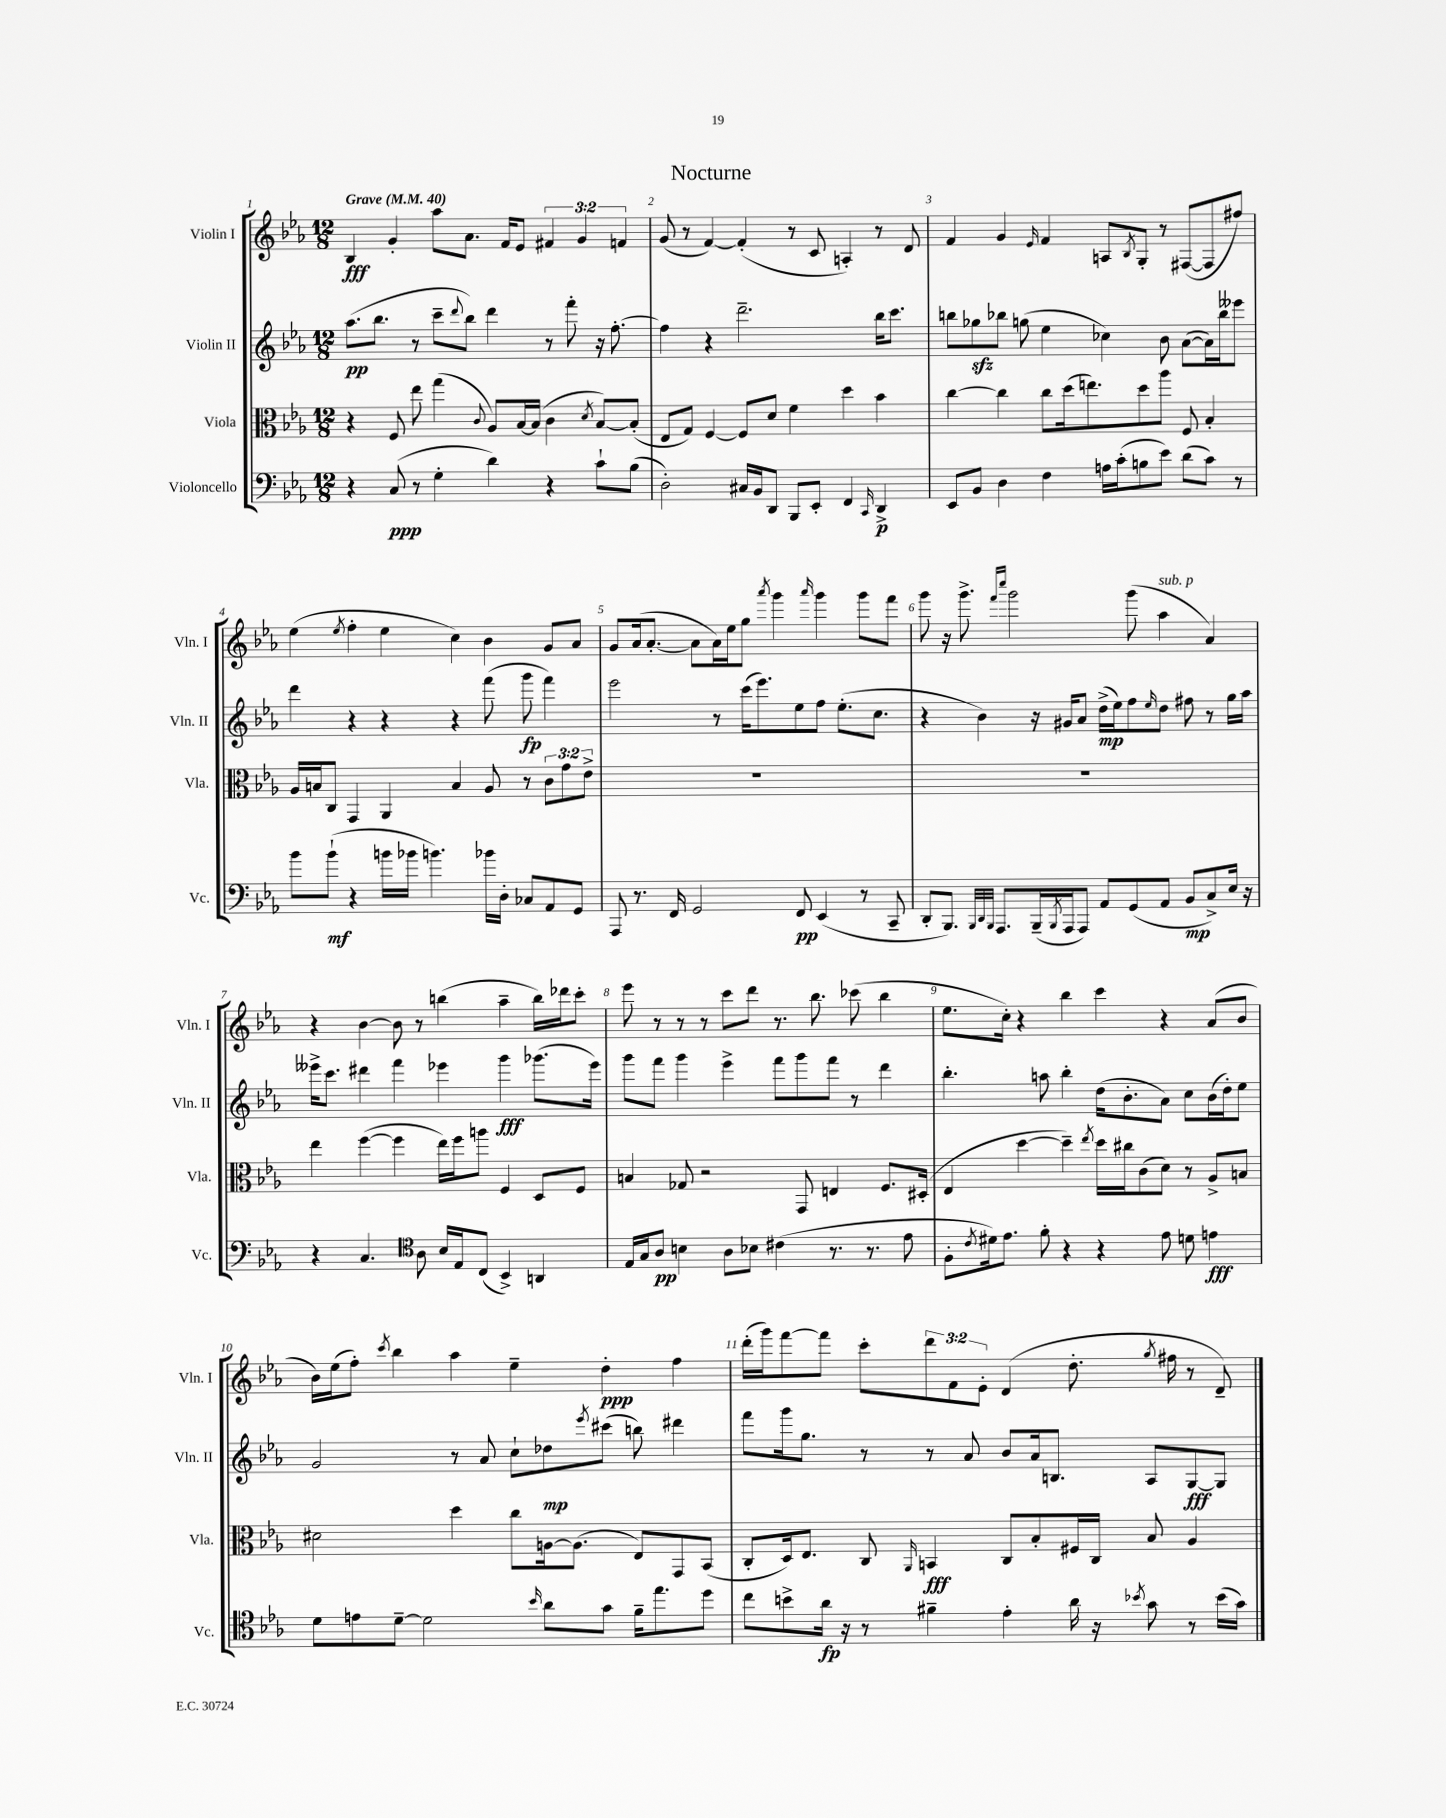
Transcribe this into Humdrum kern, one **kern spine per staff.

**kern	**kern	**kern	**kern
*staff4	*staff3	*staff2	*staff1
*clefF4	*clefC3	*clefG2	*clefG2
*k[b-e-a-]	*k[b-e-a-]	*k[b-e-a-]	*k[b-e-a-]
*M12/8	*M12/8	*M12/8	*M12/8
*MM40	*MM40	*MM40	*MM40
4r	4r	(8.aa-	4B-
.	.	8.bb-	.
(8C	8F	.	4g'
8r	8ee-	8r	.
4G'	(4gg	8ccc~	8aa-
.	.	8qqddd	.
.	.	8bb-)	8.a-
.	8qqc	.	.
4d)	8A-)	4ddd	.
.	.	.	16f
.	[16B-	.	8e-
.	(16B-]	.	.
4r	4c	8r	6f#
.	.	8fff'	.
.	.	.	6g
.	8qd	.	.
8c`	[8B-)	16r	.
.	.	[8.ff'	.
.	.	.	6f
(8B-	(8B-']	.	.
=	=	=	=
2D')	8E-	4ff]	(8g
.	8G)	.	8r
.	[4F	4r	[4f)
16C#	8F]	2.ddd~	(4f']
16BB-	.	.	.
8DD	8d	.	.
8BBB-	4f	.	8r
8EE-'	.	.	8c
4FF	4dd	.	4A')
16qqCC	.	.	.
4DD^	4b-	16bb-	8r
.	.	8.ccc	.
.	.	.	8d
=	=	=	=
8EE-	[4cc	8bb	4f
8BB-	.	8gg-	.
4D	4cc]	8bb-	4g
.	.	(8gg	.
.	.	.	16qqe-
4F	8cc	4ee-	4f
.	(16dd	.	.
.	8.ee)	.	.
16A	.	4cc-)	8A
(16c'	.	.	.
.	.	.	8qB-
8B	8dd	.	8G'
8e-)	8aa-	8b-	8r
(8d	8F	([8a-	([8F#
8c)	4B-'	16a-])	8F#]
.	.	16bb-	.
8r	.	8eee--	8ff#)
=	=	=	=
8b-	16A-	4ddd	(4ee-
.	16B	.	.
(8b-`	8C	.	.
.	.	.	8qee-
4r	4GG	4r	4ff'
16b	4AA-	4r	4ee-
16b-	.	.	.
4.b)	.	.	.
.	4B	4r	4cc)
16b-	8A-	(8fff	4b-
16D'	.	.	.
8C-	8r	8ggg	.
8AA-	12c	4fff)	8g
.	12g	.	.
8GG	.	.	8a-
.	12e-^	.	.
=	=	=	=
8AAA-	1.r	2eee-	8g
8.r	.	.	(16a-
.	.	.	[8.a-'
16FF	.	.	.
2GG	.	.	8a-]
.	.	8r	16a-)
.	.	.	16ee-
.	.	(16ccc	8gg
.	.	8.eee-)	.
.	.	.	8qaaa-
.	.	.	4ggg
8FF	.	8ee-	.
.	.	.	16qqaaa-
(4EE-	.	8ff	4ggg
.	.	(8.ee-'	.
8r	.	.	8ggg
.	.	8.cc	.
8CC~	.	.	8fff
=	=	=	=
8DD'	1.r	4r	8ggg
8.BBB-)	.	.	16r
.	.	.	8.ggg^
.	.	4b-)	.
32qqBBB-	.	.	.
32qqDD	.	.	.
32qqBBB-	.	.	.
8.AAA-	.	.	.
.	.	.	16qqfff
.	.	.	16qqcccc
.	.	.	2ggg
(16BBB-~	.	16r	.
8qBBB-	.	.	.
16AAA-	.	16g#	.
8AAA-)	.	8a-	.
8AA-	.	(16dd^	.
.	.	16ee-)	.
(8GG	.	8ff	(8ggg
.	.	16qqee-	.
8AA-	.	8dd	4aa-
8BB-	.	8ff#	.
8C^)	.	8r	4a-)
16E-	.	16gg	.
16r	.	16aa-	.
=	=	=	=
4r	4ee-	16eee--^	4r
.	.	8.ccc	.
4.C	([4ff	4ddd#	[4b-
.	4ff]	4fff	8b-]
*clefC4	*	*	*
8A-	.	.	8r
16B-	16ee-)	4eee-	(4bb
16E-	16ff	.	.
(8C	8aa	.	.
4BB-^)	4F	4ggg	4aa-~
4AA	8D	(8.ggg-	16bb)
.	.	.	16ddd-
.	8F	.	8ccc'
.	.	16eee-)	.
=	=	=	=
16E-	4B	8ggg	8eee-
16G	.	.	.
8A-	.	8fff	8r
4B	8G-	4ggg	8r
.	2r	.	8r
8A-	.	4eee-^	8ccc
8B-	.	.	8ddd
(4c#	.	8fff	8.r
.	8GG	8ggg	.
.	.	.	8.bb-
8.r	4E	8fff	.
.	.	8r	(8ccc-
8.r	.	.	.
.	8.F	4ddd	4bb-
8e-	.	.	.
.	(16D#'	.	.
=	=	=	=
8F'	4E-	4.bb-'	8.ee-
8qc	.	.	.
16d#)	.	.	.
8.e-	.	.	16cc')
.	[4dd	.	4r
8f'	.	8aa	.
4r	4dd~])	4bb-'	4bb-
.	8qee-	.	.
4r	16dd	(16dd	4ccc
.	16cc#	8.b-'	.
.	(8c	.	.
8e-	8d)	8a-)	4r
8d	8r	8cc	.
4e	8A-^	(16b-	(8a-
.	.	16dd')	.
.	8B	8ee-	8b-
=	=	=	=
8d	2d#	2g	16b-)
.	.	.	(16ee-
8e	.	.	8ff')
.	.	.	8qccc
[8d~	.	.	4bb-
2d]	.	.	.
.	4dd	8r	4aa-
.	.	8a-	.
.	8cc	8cc`	4ee-~
16qqb-	.	.	.
8a-	[16A	8dd-	.
.	(8.A]	.	.
.	.	8qeee-	.
8g	.	(8ccc#	4dd'
16f~	8E-)	8bb)	.
8.ee-	.	.	.
.	8GG	4ddd#	4ff
8dd	(8BB-	.	.
=	=	=	=
8cc	8C'	8fff	(16ddd'
.	.	.	16ggg)
8b^	16D)	16ggg	[8fff
.	8.E-	8.gg	.
16a-	.	.	8fff]
16r	.	.	.
8r	8C	8r	8ccc'
.	16qqAA-	.	.
4f#~	4BB	8r	12ddd
.	.	.	12f
.	.	8a-	.
.	.	.	12e-'
4e-'	8C	8b-	(4d
.	8B-'	16a-	.
.	.	8.B	.
16a-	16F#	.	8.dd'
16r	16C	.	.
8qb-	.	.	.
8g	8B-	8A-	.
.	.	.	8qgg
.	.	.	16ff#
8r	4A-	[8G	8r
(16b-	.	8G]	8d~)
16g)	.	.	.
==	==	==	==
*-	*-	*-	*-
